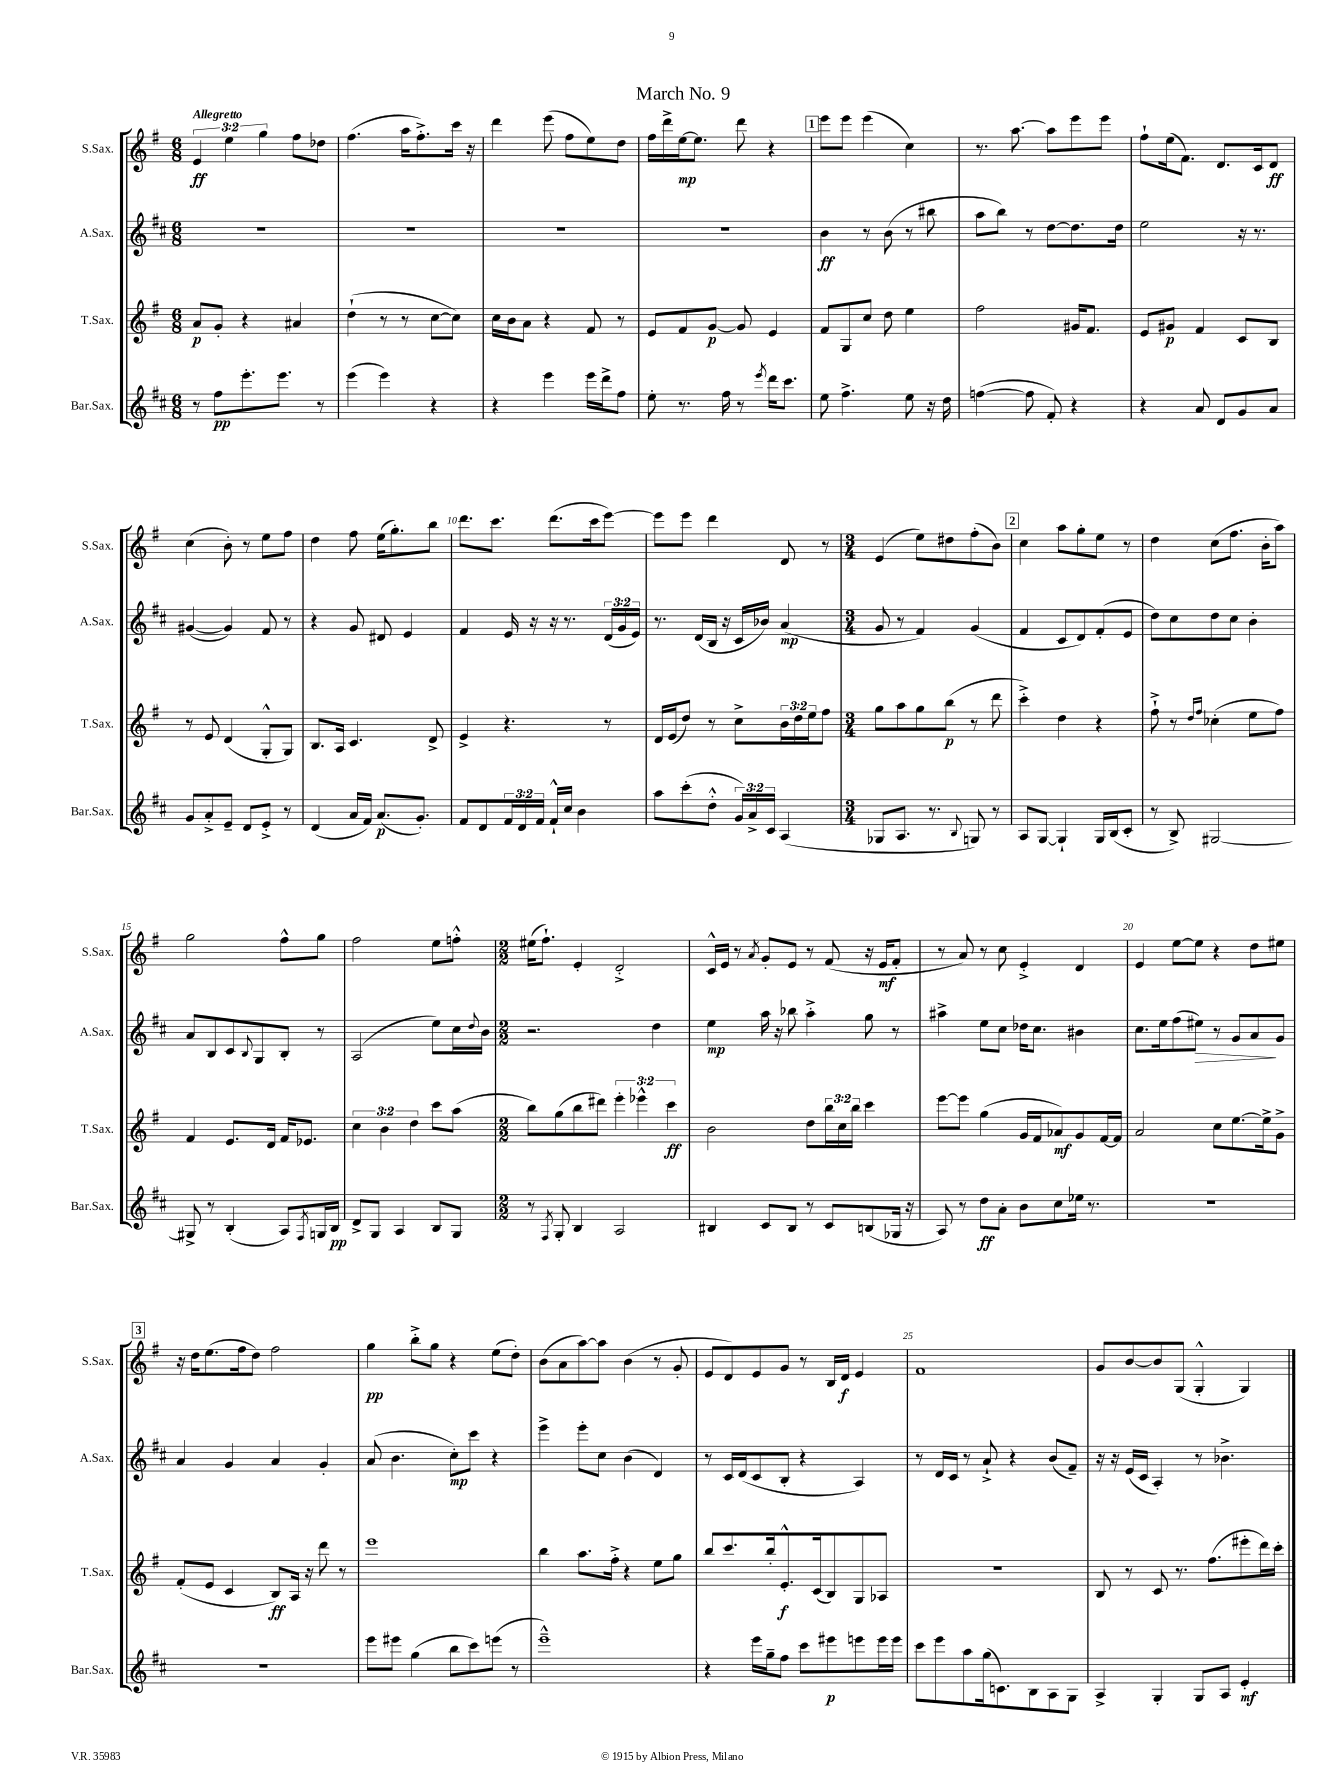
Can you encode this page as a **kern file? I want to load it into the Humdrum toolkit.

**kern	**dynam	**kern	**dynam	**kern	**dynam	**kern	**dynam
*part4	*part4	*part3	*part3	*part2	*part2	*part1	*part1
*staff4	*staff4	*staff3	*staff3	*staff2	*staff2	*staff1	*staff1
*I"Bar.Sax.	*	*I"T.Sax.	*	*I"A.Sax.	*	*I"S.Sax.	*
*I'Bar.Sax.	*	*I'T.Sax.	*	*I'A.Sax.	*	*I'S.Sax.	*
*clefG2	*	*clefG2	*	*clefG2	*	*clefG2	*
*k[f#c#]	*	*k[f#]	*	*k[f#c#]	*	*k[f#]	*
*M6/8	*	*M6/8	*	*M6/8	*	*M6/8	*
=1	=1	=1	=1	=1	=1	=1	=1
!	!	!	!	!	!	!LO:TX:a:B:t=Allegretto	!
8r	.	8a/L	p	2.r	.	6e/	ff
8ff#\L	pp	8g'/J	.	.	.	.	.
.	.	.	.	.	.	6ee\	.
8.eee'\	.	4r	.	.	.	.	.
.	.	.	.	.	.	6gg\	.
8.eee\J	.	.	.	.	.	.	.
.	.	4a#X/	.	.	.	8ff#\L	.
8r	.	.	.	.	.	8dd-X\J	.
=2	=2	=2	=2	=2	=2	=2	=2
(4eee\	.	(4dd`\	.	2.r	.	(4.ff#\	.
4eee\)	.	8r	.	.	.	.	.
.	.	8r	.	.	.	16aa\KL	.
.	.	.	.	.	.	8.ff#'^\)	.
4r	.	[8cc\L	.	.	.	.	.
.	.	8cc\J])	.	.	.	16ccc\Jk	.
.	.	.	.	.	.	16r	.
=3	=3	=3	=3	=3	=3	=3	=3
4r	.	16cc\LL	.	2.r	.	4ddd\	.
.	.	16b\J	.	.	.	.	.
.	.	8a\J	.	.	.	.	.
4eee\	.	4r	.	.	.	(8eee\	.
.	.	.	.	.	.	8ff#\L	.
16eee\LL	.	8f#/	.	.	.	8ee\)	.
16ddd^\J	.	.	.	.	.	.	.
8ff#\J	.	8r	.	.	.	8dd\J	.
=4	=4	=4	=4	=4	=4	=4	=4
8ee'\	.	8e/L	.	2.r	.	16ff#\LL	.
.	.	.	.	.	.	16ddd^\	.
8.r	.	8f#/	.	.	.	[16ee\J	mp
.	.	.	.	.	.	8.ee\J]	.
.	.	[8g/J	p	.	.	.	.
16ff#\	.	.	.	.	.	.	.
8r	.	8g/]	.	.	.	8ddd\	.
8qeee/	.	.	.	.	.	.	.
16ddd\KL	.	4e/	.	.	.	4r	.
8.ccc#\J	.	.	.	.	.	.	.
!!LO:REH:place=s1:t=1
=5	=5	=5	=5	=5	=5	=5	=5
8ee\	.	8f#/L	.	4b\	ff	8eee\L	.
4.ff#^\	.	8G/	.	.	.	8eee\J	.
.	.	8cc/J	.	8r	.	(4eee\	.
.	.	8dd\	.	(8b\	.	.	.
8ee\	.	4ee\	.	8r	.	4cc\)	.
16r	.	.	.	8bb#X\	.	.	.
16dd\	.	.	.	.	.	.	.
=6	=6	=6	=6	=6	=6	=6	=6
([4ffn\	.	2ff#\	.	8aa\L	.	8.r	.
.	.	.	.	8bb\J)	.	.	.
.	.	.	.	.	.	[8.aa\	.
8ff\]	.	.	.	8r	.	.	.
8f#'/)	.	.	.	[8dd\L	.	8aa\L]	.
4r	.	16g#X/KL	.	8.dd\]	.	8eee\	.
.	.	8.f#/J	.	.	.	.	.
.	.	.	.	.	.	8eee\J	.
.	.	.	.	16dd\Jk	.	.	.
=7	=7	=7	=7	=7	=7	=7	=7
4r	.	8e/L	.	2ee\	.	8ff#`\L	.
.	.	8g#X/J	p	.	.	(16ee\k	.
.	.	.	.	.	.	8.f#\J)	.
8a/	.	4f#/	.	.	.	.	.
8d/L	.	.	.	.	.	8.d/L	.
8g/	.	8c/L	.	16r	.	.	.
.	.	.	.	8.r	.	16c/k	.
8a/J	.	8B/J	.	.	.	8d/J	ff
!!LO:LB:g=z
=8	=8	=8	=8	=8	=8	=8	=8
8g/L	.	8r	.	([4g#X/	.	(4cc\	.
8a'^/	.	8e/	.	.	.	.	.
8e~/J	.	(4d/	.	4g#/])	.	8b'\)	.
8d/L	.	.	.	.	.	8r	.
8e'^/J	.	8G'^^/L	.	8f#/	.	8ee\L	.
8r	.	8G/J)	.	8r	.	8ff#\J	.
=9	=9	=9	=9	=9	=9	=9	=9
(4d/	.	8.B/L	.	4r	.	4dd\	.
.	.	16A/Jk	.	.	.	.	.
16a/LL	.	4.c/	.	8g/	.	8ff#\	.
16f#/JJ)	.	.	.	.	.	.	.
(8.a/L	p	.	.	8d#X/	.	(16ee\KL	.
.	.	.	.	.	.	8.gg'\)	.
.	.	.	.	4e/	.	.	.
8.g'/J)	.	.	.	.	.	.	.
.	.	8d^/	.	.	.	8bb\J	.
=10	=10	=10	=10	=10	=10	=10	=10
8f#/L	.	4e^/	.	4f#/	.	8.ddd\L	.
8d/	.	.	.	.	.	.	.
.	.	.	.	.	.	8.ccc\J	.
24f#/L	.	4.r	.	16e/	.	.	.
24d/	.	.	.	.	.	.	.
.	.	.	.	16r	.	.	.
24f#/JJ	.	.	.	.	.	.	.
16f#`^^/LL	.	.	.	16r	.	(8.ddd\L	.
16cc#/JJ	.	.	.	8.r	.	.	.
4b\	.	.	.	.	.	.	.
.	.	.	.	.	.	16ccc\k	.
.	.	8r	.	(24d/LL	.	[8eee\J)	.
.	.	.	.	24g/	.	.	.
.	.	.	.	24e/JJ)	.	.	.
=11	=11	=11	=11	=11	=11	=11	=11
8aa\L	.	16d/LL	.	8.r	.	8eee\L]	.
.	.	(16e/J	.	.	.	.	.
(8ccc#'\	.	8dd/J)	.	.	.	8eee\J	.
.	.	.	.	(16d/LL	.	.	.
8dd'^^\J	.	8r	.	16B/JJ	.	4ddd\	.
.	.	.	.	16r	.	.	.
24g/LL)	.	8cc^\L	.	16c#/LL	.	.	.
24a^/	.	.	.	.	.	.	.
.	.	.	.	16b-X/JJ)	.	.	.
24c#/JJ	.	.	.	.	.	.	.
(4A/	.	24b\L	.	(4a/	mp	8d/	.
.	.	24dd\	.	.	.	.	.
.	.	24ee\J	.	.	.	.	.
.	.	8ff#\J	.	.	.	8r	.
=12	=12	=12	=12	=12	=12	=12	=12
*M3/4	*	*M3/4	*	*M3/4	*	*M3/4	*
8G-X/L	.	8gg\L	.	8g/	.	(4e/	.
8.A/J	.	8aa\	.	8r	.	.	.
.	.	8gg\	.	4f#/)	.	8ee\L)	.
8.r	.	.	.	.	.	.	.
.	.	(8bb\J	p	.	.	8dd#X\	.
8qqB/	.	.	.	.	.	.	.
8Gn/)	.	8r	.	(4g/	.	(8ff#'\	.
8r	.	8ddd\	.	.	.	8b\J)	.
!!LO:REH:place=s1:t=2
=13	=13	=13	=13	=13	=13	=13	=13
8A/L	.	4ccc'^\)	.	4f#/	.	4cc\	.
[8G/J	.	.	.	.	.	.	.
4G`/]	.	4dd\	.	8c#/L	.	8aa\L	.
.	.	.	.	8d/)	.	8gg'\	.
16G/LL	.	4r	.	(8f#'/	.	8ee\J	.
(16B/J	.	.	.	.	.	.	.
8c#'/J	.	.	.	8e/J	.	8r	.
=14	=14	=14	=14	=14	=14	=14	=14
8r	.	8ff#`^\	.	8dd\L)	.	4dd\	.
8B^/)	.	8r	.	8cc#\	.	.	.
.	.	16qqdd/LL	.	.	.	.	.
.	.	16qqff#/JJ	.	.	.	.	.
[2G#X/	.	(4cc-X'\	.	8dd\	.	(8cc\L	.
.	.	.	.	8cc#\J	.	8.ff#\J	.
.	.	8ee\L	.	4b'\	.	.	.
.	.	.	.	.	.	16b'\KL	.
.	.	8ff#\J)	.	.	.	8aa\J)	.
!!LO:LB:g=z
=15	=15	=15	=15	=15	=15	=15	=15
8G#X^/]	.	4f#/	.	8a/L	.	2gg\	.
8r	.	.	.	8B/	.	.	.
(4B'/	.	8.e/L	.	8c#/	.	.	.
.	.	.	.	8qqB/	.	.	.
.	.	.	.	8G/	.	.	.
.	.	16d/Jk	.	.	.	.	.
8A/L)	.	16f#/KL	.	8B'/J	.	8ff#^^\L	.
.	.	8.e-X/J	.	.	.	.	.
8qF#/	.	.	.	.	.	.	.
16Gn/L	.	.	.	8r	.	8gg\J	.
16B/JJ	pp	.	.	.	.	.	.
=16	=16	=16	=16	=16	=16	=16	=16
8d^/L	.	6cc\	.	(2A/	.	2ff#\	.
8G/J	.	.	.	.	.	.	.
.	.	6b\	.	.	.	.	.
4A/	.	.	.	.	.	.	.
.	.	6dd\	.	.	.	.	.
8B/L	.	8ccc\L	.	8ee\L)	.	8ee\L	.
8G/J	.	(8aa\J	.	16cc#\L	.	8ffn'^^\J	.
.	.	.	.	8qqdd/	.	.	.
.	.	.	.	16b\JJ	.	.	.
=17	=17	=17	=17	=17	=17	=17	=17
*M2/2	*	*M2/2	*	*M2/2	*	*M2/2	*
8r	.	8bb\L)	.	2.r	.	(16ee#X\KL	.
.	.	.	.	.	.	8.ff#`\J)	.
8qF#/	.	.	.	.	.	.	.
8G'/	.	(8gg\	.	.	.	.	.
4B/	.	8bb\	.	.	.	4e'/	.
.	.	8ddd#X\J)	.	.	.	.	.
2A/	.	6eee'\	.	.	.	2d'^/	.
.	.	6eee-X^^\	.	.	.	.	.
.	.	.	.	4dd\	.	.	.
.	.	6ccc\	ff	.	.	.	.
=18	=18	=18	=18	=18	=18	=18	=18
4B#X/	.	2b\	.	4ee\	mp	16c^^/LL	.
.	.	.	.	.	.	16e/JJ	.
.	.	.	.	.	.	8r	.
.	.	.	.	.	.	8qa/	.
8c#/L	.	.	.	16aa\	.	8g'/L	.
.	.	.	.	16r	.	.	.
8B#/J	.	.	.	8bb-X\	.	8e/J	.
8r	.	8dd\L	.	4aa'^\	.	8r	.
8c#/L	.	24bb\L	.	.	.	(8f#/	.
.	.	24cc\	.	.	.	.	.
.	.	24bb\JJ	.	.	.	.	.
(8Bn/	.	4ccc\	.	8gg\	.	16r	.
.	.	.	.	.	.	16e/KL	mf
16G-X/Jk	.	.	.	8r	.	8f#'/J	.
16r	.	.	.	.	.	.	.
=19	=19	=19	=19	=19	=19	=19	=19
8A/)	.	[8eee\L	.	4aa#X^\	.	8r	.
8r	.	8eee\J]	.	.	.	8a/)	.
8dd\L	ff	(4gg\	.	8ee\L	.	8r	.
8a'\J	.	.	.	8cc#\J	.	8cc\	.
8b\L	.	16g/LL	.	16dd-X\KL	.	4e'^/	.
.	.	16f#/J	.	8.cc#\J	.	.	.
8cc#\	.	8a-X/)	mf	.	.	.	.
16ee-X\Jk	.	8g/	.	4b#X\	.	4d/	.
8.r	.	.	.	.	.	.	.
.	.	[16f#/L	.	.	.	.	.
.	.	16f#/JJ]	.	.	.	.	.
=20	=20	=20	=20	=20	=20	=20	=20
1r	.	2a/	.	8.cc#\L	.	4e/	.
.	.	.	.	16ee\k	.	.	.
.	.	.	.	(8ff#\	.	[8ee\L	.
!	!	!	!	!	!LO:HP:b	!	!
.	.	.	.	8ee#X\J)	>	8ee\J]	.
.	.	8cc\L	.	8r	.	4r	.
.	.	[8.ee\	.	8g/L	.	.	.
.	.	.	.	8a/	.	8dd\L	.
.	.	16ee^\k]	.	.	.	.	.
.	.	8g^\J	.	8g/J	]	8ee#X\J	.
!!LO:LB:g=z
!!LO:REH:place=s1:t=3
=21	=21	=21	=21	=21	=21	=21	=21
1r	.	(8f#'/L	.	4a/	.	16r	.
.	.	.	.	.	.	16dd\KL	.
.	.	8e/J	.	.	.	(8.ee\	.
.	.	4c/	.	4g/	.	.	.
.	.	.	.	.	.	16ff#\k	.
.	.	.	.	.	.	8dd\J)	.
.	.	8B/L)	ff	4a/	.	2ff#\	.
.	.	16A/Jk	.	.	.	.	.
.	.	16r	.	.	.	.	.
.	.	8ddd\	.	4g'/	.	.	.
.	.	8r	.	.	.	.	.
=22	=22	=22	=22	=22	=22	=22	=22
8eee\L	.	1eee	.	(8a/	.	4gg\	pp
8eee#X\J	.	.	.	4.b\	.	.	.
(4gg\	.	.	.	.	.	8bb'^\L	.
.	.	.	.	.	.	8gg\J	.
8bb\L	.	.	.	8cc#'\L)	mp	4r	.
8ccc#\)	.	.	.	8ccc#\J	.	.	.
(8eeen\J	.	.	.	4r	.	(8ee\L	.
8r	.	.	.	.	.	8dd'\J)	.
=23	=23	=23	=23	=23	=23	=23	=23
1eee~^^)	.	4bb\	.	4eee^\	.	(8b\L	.
.	.	.	.	.	.	8a\	.
.	.	8.aa\L	.	8eee'\L	.	[8aa\)	.
.	.	.	.	8cc#\J	.	8aa\J]	.
.	.	16ff#'^\Jk	.	.	.	.	.
.	.	4r	.	(4b\	.	(4b\	.
.	.	8ee\L	.	4d/)	.	8r	.
.	.	8gg\J	.	.	.	8g'/	.
=24	=24	=24	=24	=24	=24	=24	=24
4r	.	8bb/L	.	8r	.	8e/L	.
.	.	8.ccc/	.	16c#/LL	.	8d/)	.
.	.	.	.	(16d/J	.	.	.
16eee\LL	.	.	.	8c#/	.	8e/	.
16gg~\J	.	16bb'/k	.	.	.	.	.
8ff#\J	.	8.e'^^/	f	8B'/J	.	8g/J	.
8ccc#\L	.	.	.	4r	.	8r	.
.	.	(16c/k	.	.	.	.	.
8eee#X\	p	8B/)	.	.	.	16B/LL	.
.	.	.	.	.	.	16d/JJ	f
8eeen\	.	8G/	.	4A/)	.	4e/	.
16eee\L	.	8A-X/J	.	.	.	.	.
16eee\JJ	.	.	.	.	.	.	.
=25	=25	=25	=25	=25	=25	=25	=25
8ccc#\L	.	1r	.	8r	.	1f#	.
8eee\	.	.	.	16d/LL	.	.	.
.	.	.	.	16c#/JJ	.	.	.
8aa\	.	.	.	8r	.	.	.
(16gg\k	.	.	.	8a`^/	.	.	.
8.cn\)	.	.	.	.	.	.	.
.	.	.	.	4r	.	.	.
8B\	.	.	.	.	.	.	.
8A\	.	.	.	(8b/L	.	.	.
8G\J	.	.	.	8f#~/J)	.	.	.
=26	=26	=26	=26	=26	=26	=26	=26
4A^/	.	8B/	.	16r	.	8g/L	.
.	.	.	.	16r	.	.	.
.	.	8r	.	(16e/LL	.	[8b/	.
.	.	.	.	16c#/JJ	.	.	.
4G'/	.	8c/	.	4A'/)	.	8b/]	.
.	.	8.r	.	.	.	(8G/J	.
8G/L	.	.	.	8r	.	4G'^^/	.
.	.	(8.ff#\L	.	.	.	.	.
8A/J	.	.	.	4.b-X^\	.	.	.
4e'/	mf	8eee#X'\	.	.	.	4G/)	.
.	.	16ddd\L)	.	.	.	.	.
.	.	16ccc'\JJ	.	.	.	.	.
==	==	==	==	==	==	==	==
*-	*-	*-	*-	*-	*-	*-	*-
